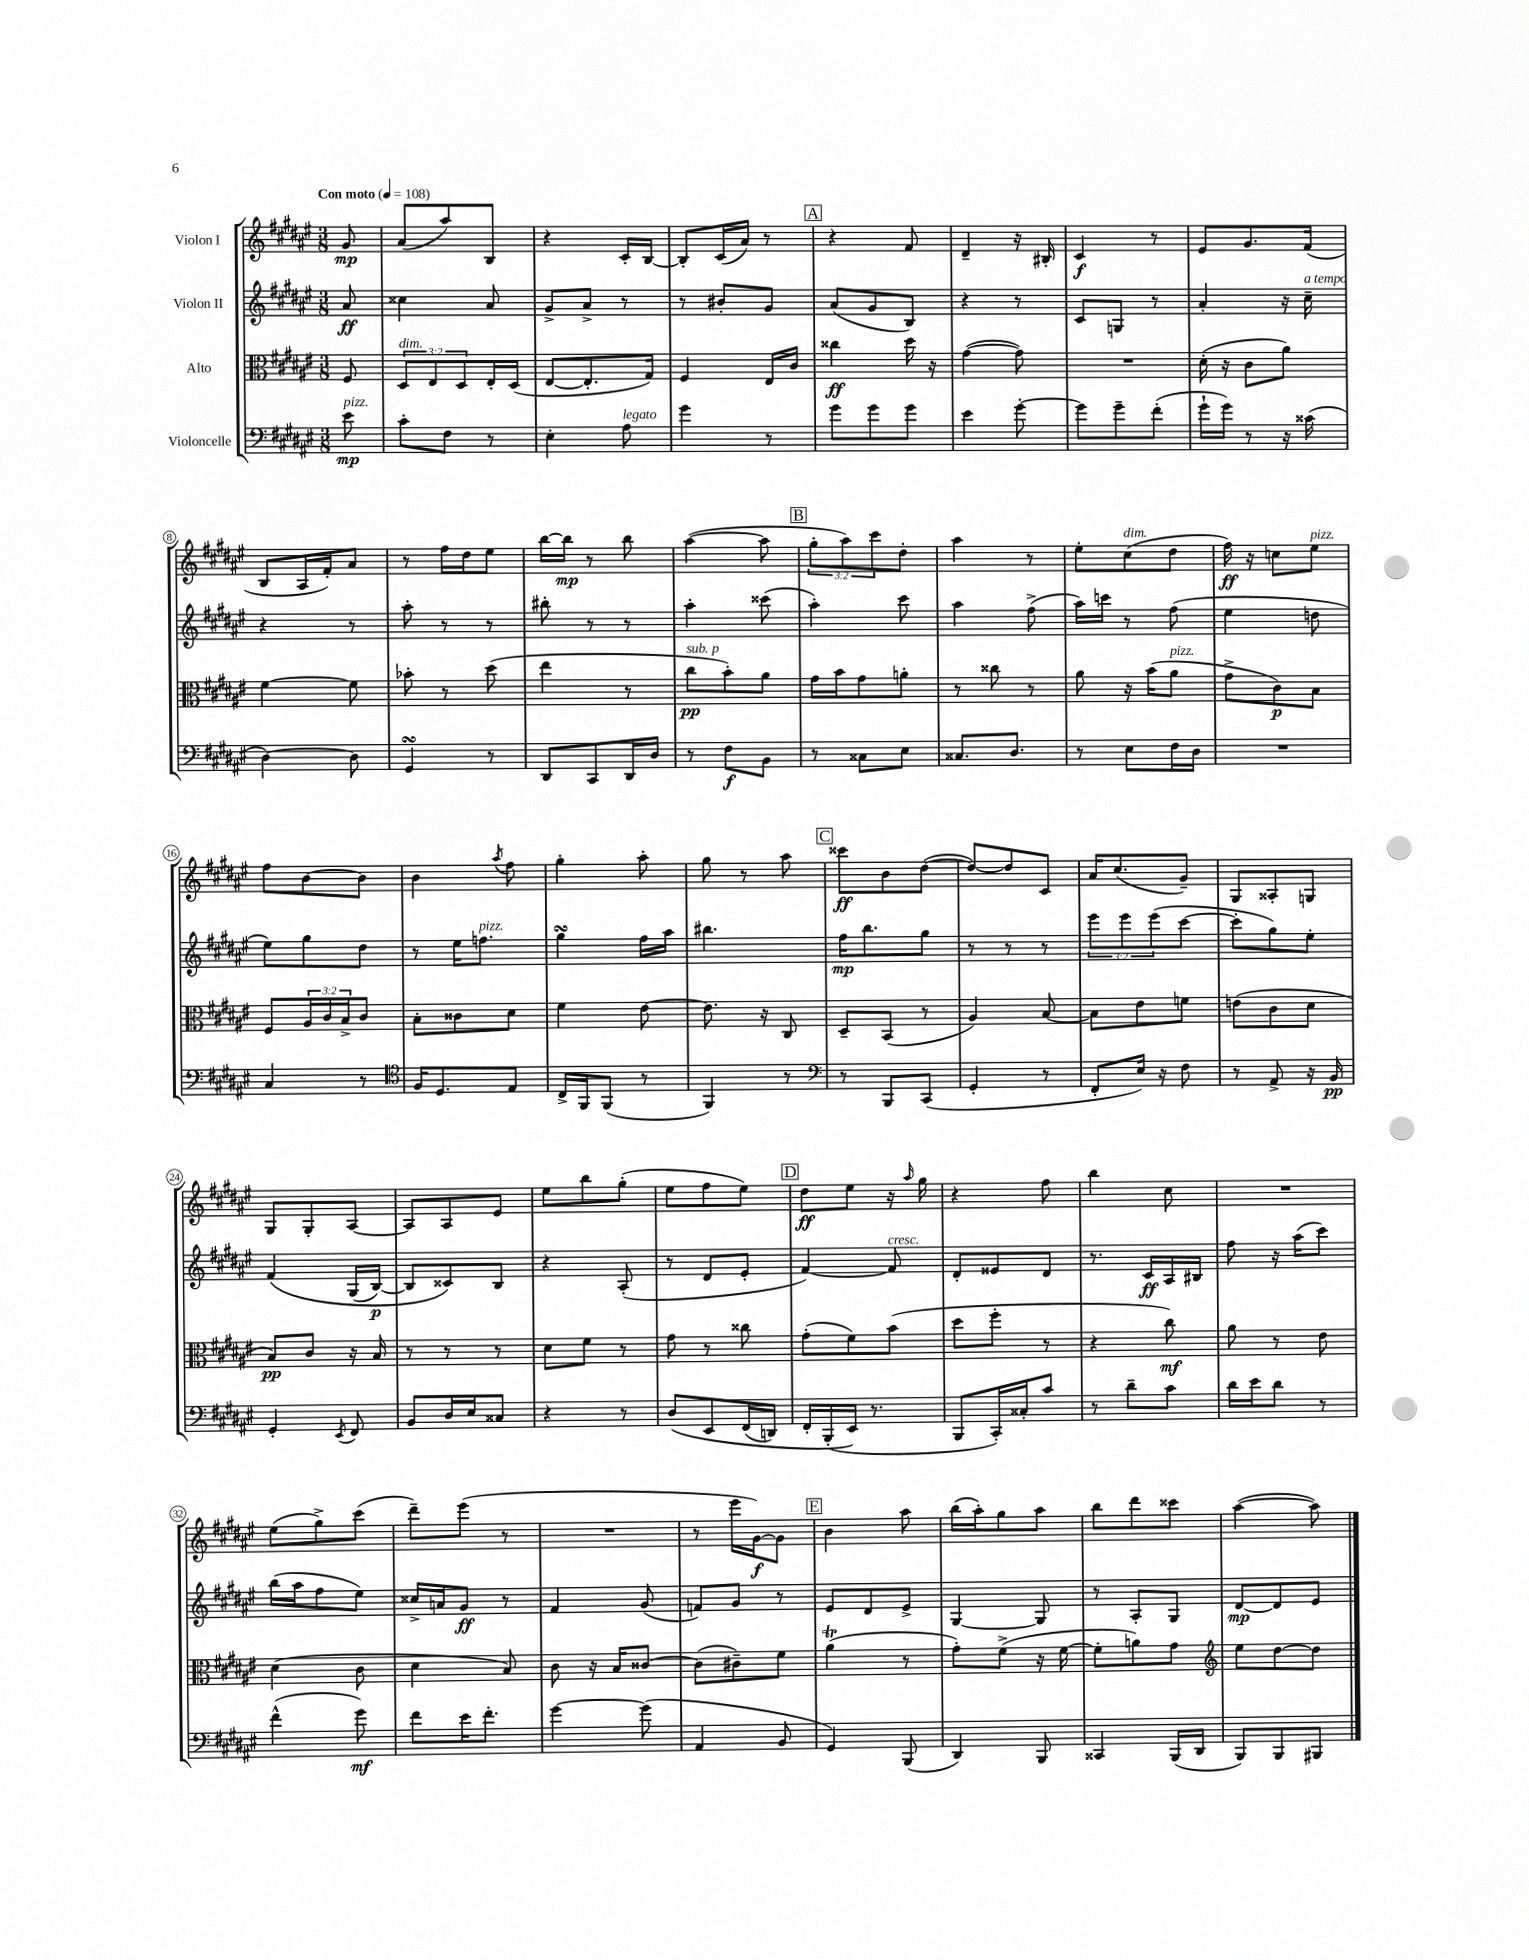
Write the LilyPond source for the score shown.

<<
\new StaffGroup <<
\new Staff = "s0" \with { instrumentName = "Violon I" } {
    \clef treble \key fis \major \numericTimeSignature \time 3/8 \override Staff.TupletNumber.text = #tuplet-number::calc-fraction-text \partial 8 \tempo "Con moto" 4 = 108
    gis'8\mp |
    ais'8( ais''8) b8 |
    r4 cis'16-. b16~ |
    b8-. cis'16( ais'16) r8 |
    \mark \markup { \box "A" } r4 fis'8 |
    dis'4-- r16 bis16-. |
    cis'4\f r8 |
    eis'8 gis'8. fis'16( |
    b8 ais16 fis'16-.) ais'8 |
    r8 fis''16 dis''16 eis''8 |
    b''16~ b''16\mp r8 b''8 |
    ais''4~( ais''8 |
    \mark \markup { \box "B" } \tuplet 3/2 { gis''8-. ais''8) cis'''8 } dis''8-. |
    ais''4 r8 |
    eis''8-. cis''8^\markup { \italic "dim." }( dis''8 |
    fis''16\ff) r16 c''8 eis''8^\markup { \italic "pizz." } |
    fis''8 b'8~ b'8 |
    b'4 \acciaccatura { ais''8 } fis''8 |
    gis''4-. ais''8-. |
    gis''8 r8 ais''8 |
    \mark \markup { \box "C" } cisis'''8\ff b'8 dis''8~( |
    dis''8~) dis''8 cis'8 |
    ais'16 cis''8.( gis'8--) |
    gis8 aisis8-. g8 |
    gis8 gis8-. ais8~ |
    ais8 ais8 eis'8 |
    eis''8 b''8 gis''8-.( |
    eis''8 fis''8 eis''8) |
    \mark \markup { \box "D" } dis''8\ff eis''8 r16 \grace { ais''16 } gis''16 |
    r4 fis''8 |
    b''4 cis''8 |
    R4. |
    eis''8( gis''8->) cis'''8( |
    dis'''8--) eis'''8( r8 |
    R4. |
    r8 eis'''16 gis'16~\f) gis'8 |
    \mark \markup { \box "E" } b'4 ais''8 |
    b''16( ais''16-.) gis''8 ais''8 |
    b''8 dis'''8 cisis'''8 |
    ais''4~( ais''8) \bar "|." |
}
\new Staff = "s1" \with { instrumentName = "Violon II" } {
    \clef treble \key fis \major \numericTimeSignature \time 3/8 \override Staff.TupletNumber.text = #tuplet-number::calc-fraction-text \partial 8
    ais'8\ff |
    cisis''4 ais'8 |
    gis'8-> ais'8-> r8 |
    r8 bis'8-. gis'8 |
    \mark \markup { \box "A" } ais'8( gis'8 b8) |
    r4 r8 |
    cis'8 g8 r8 |
    ais'4-. r16 cis''16--^\markup { \italic "a tempo" } |
    r4 r8 |
    ais''8-. r8 r8 |
    bis''8-. r8 r8 |
    ais''4-. cisis'''8( |
    \mark \markup { \box "B" } ais''4-.) cis'''8 |
    ais''4 fis''8->( |
    ais''16) c'''16 r8 fis''8( |
    eis''4 d''8 |
    eis''8) gis''8 dis''8 |
    r8 eis''16 f''8.^\markup { \italic "pizz." } |
    gis''4\turn fis''16 ais''16 |
    bis''4. |
    \mark \markup { \box "C" } fis''16\mp b''8. gis''8 |
    r8 r8 r8 |
    \tuplet 3/2 { eis'''8 eis'''8 eis'''8( } cis'''8~ |
    cis'''8-. gis''8) eis''8-. |
    fis'4\( gis16( b16~\p) |
    b8 cisis'8\) b8 |
    r4 ais8-.( |
    r8 dis'8 eis'8-. |
    \mark \markup { \box "D" } fis'4~) fis'8^\markup { \italic "cresc." } |
    dis'8-. eisis'8 dis'8 |
    r8. cis'16\ff ais16 bis16 |
    fis''8 r16 ais''16( cis'''8) |
    b''16( ais''16 fis''8 eis''8) |
    cisis''16-> a'16 gis'8\ff r8 |
    fis'4 gis'8( |
    f'8) gis'8 r8 |
    \mark \markup { \box "E" } eis'8 dis'8 eis'8-> |
    gis4~ gis8 |
    r8 ais8-. gis8 |
    dis'8~\mp dis'8 eis'8 \bar "|." |
}
\new Staff = "s2" \with { instrumentName = "Alto" } {
    \clef alto \key fis \major \numericTimeSignature \time 3/8 \override Staff.TupletNumber.text = #tuplet-number::calc-fraction-text \partial 8
    fis8 |
    \tuplet 3/2 { dis8^\markup { \italic "dim." } eis8 dis8 } eis16-. dis16( |
    eis8~ eis8.-. gis16) |
    fis4 eis16 cis'16 |
    \mark \markup { \box "A" } cisis''4\ff dis''16 r16 |
    gis'4~( gis'8) |
    R4. |
    dis'16-.( r16 cis'8 ais'8) |
    fis'4~ fis'8 |
    bes'8-. r8 dis''8( |
    eis''4 r8 |
    cis''8\pp^\markup { \italic "sub. p" } b'8-.) ais'8 |
    \mark \markup { \box "B" } gis'16 b'16 gis'8 a'8-. |
    r8 cisis''8 r8 |
    ais'8 r16 b'16( ais'8^\markup { \italic "pizz." } |
    gis'8-> cis'8\p) b8 |
    fis8 \tuplet 3/2 { ais16 cis'16 b16-> } cis'8 |
    b8-. cisis'8 dis'8 |
    fis'4 eis'8~ |
    eis'8. r16 cis8 |
    \mark \markup { \box "C" } dis8-- b,8( r8 |
    ais4) b8~ |
    b8 eis'8 f'8 |
    e'8( cis'8 dis'8 |
    b8\pp) cis'8 r16 b16 |
    r8 r8 r8 |
    dis'8 fis'8 r8 |
    gis'8 r8 cisis''8 |
    \mark \markup { \box "D" } gis'8-.( fis'8) b'8( |
    dis''8 fis''8-. r8 |
    r4 cis''8\mf) |
    ais'8 r8 eis'8 |
    dis'4( cis'8 |
    dis'4 b8) |
    cis'8 r16 b16 cisis'8~ |
    cisis'8( cis'8--) fis'8 |
    \mark \markup { \box "E" } ais'4\trill( r8 |
    gis'8-.) fis'8->( r16 fis'16~ |
    fis'8-. a'8) gis'8 |
    \clef treble eis''8 dis''8~ dis''8 \bar "|." |
}
\new Staff = "s3" \with { instrumentName = "Violoncelle" } {
    \clef bass \key fis \major \numericTimeSignature \time 3/8 \partial 8
    eis'8\mp^\markup { \italic "pizz." } |
    cis'8-. fis8 r8 |
    eis4-. ais8^\markup { \italic "legato" } |
    gis'4 r8 |
    \mark \markup { \box "A" } gis'8 gis'8 gis'8 |
    eis'4 gis'8~-. |
    gis'8 gis'8-- fis'8-.( |
    gis'16-! gis'16) r8 r16 cisis'16( |
    dis4~) dis8 |
    gis,4\turn r8 |
    dis,8 cis,8 dis,16 dis16 |
    r8 fis8\f b,8 |
    \mark \markup { \box "B" } r8 cisis8 eis8 |
    cisis8. dis8. |
    r8 eis8 fis16 dis16 |
    R4. |
    cis4 r8 |
    \clef tenor fis16 dis8. eis8 |
    cis16-> fis,16 fis,8( r8 |
    fis,4) r8 |
    \mark \markup { \box "C" } \clef bass r8 b,,8 cis,8( |
    gis,4-. r8 |
    fis,8-. eis16) r16 fis8 |
    r8 ais,8-> r16 b,16\pp |
    gis,4-. \acciaccatura { eis,8 } fis,8 |
    b,8 dis16 eis16 cisis8 |
    r4 r8 |
    dis8\( eis,8 fis,16( d,16) |
    \mark \markup { \box "D" } fis,16-. b,,16-.( eis,16\) r8. |
    b,,8 cis,16-.) cisis16-. cis'8 |
    r8 dis'8-- cis'8 |
    dis'16 eis'16 dis'8 r8 |
    fis'4-^( gis'8\mf) |
    fis'8 eis'16 fis'8.-. |
    gis'4~ gis'8( |
    ais,4 b,8 |
    \mark \markup { \box "E" } gis,4) b,,8( |
    dis,4) b,,8 |
    cisis,4 b,,16( dis,16 |
    b,,8) b,,8 bis,,8 \bar "|." |
}
>>
>>
\layout { \context { \Score \override BarNumber.stencil = #(make-stencil-circler 0.1 0.3 ly:text-interface::print) } }
